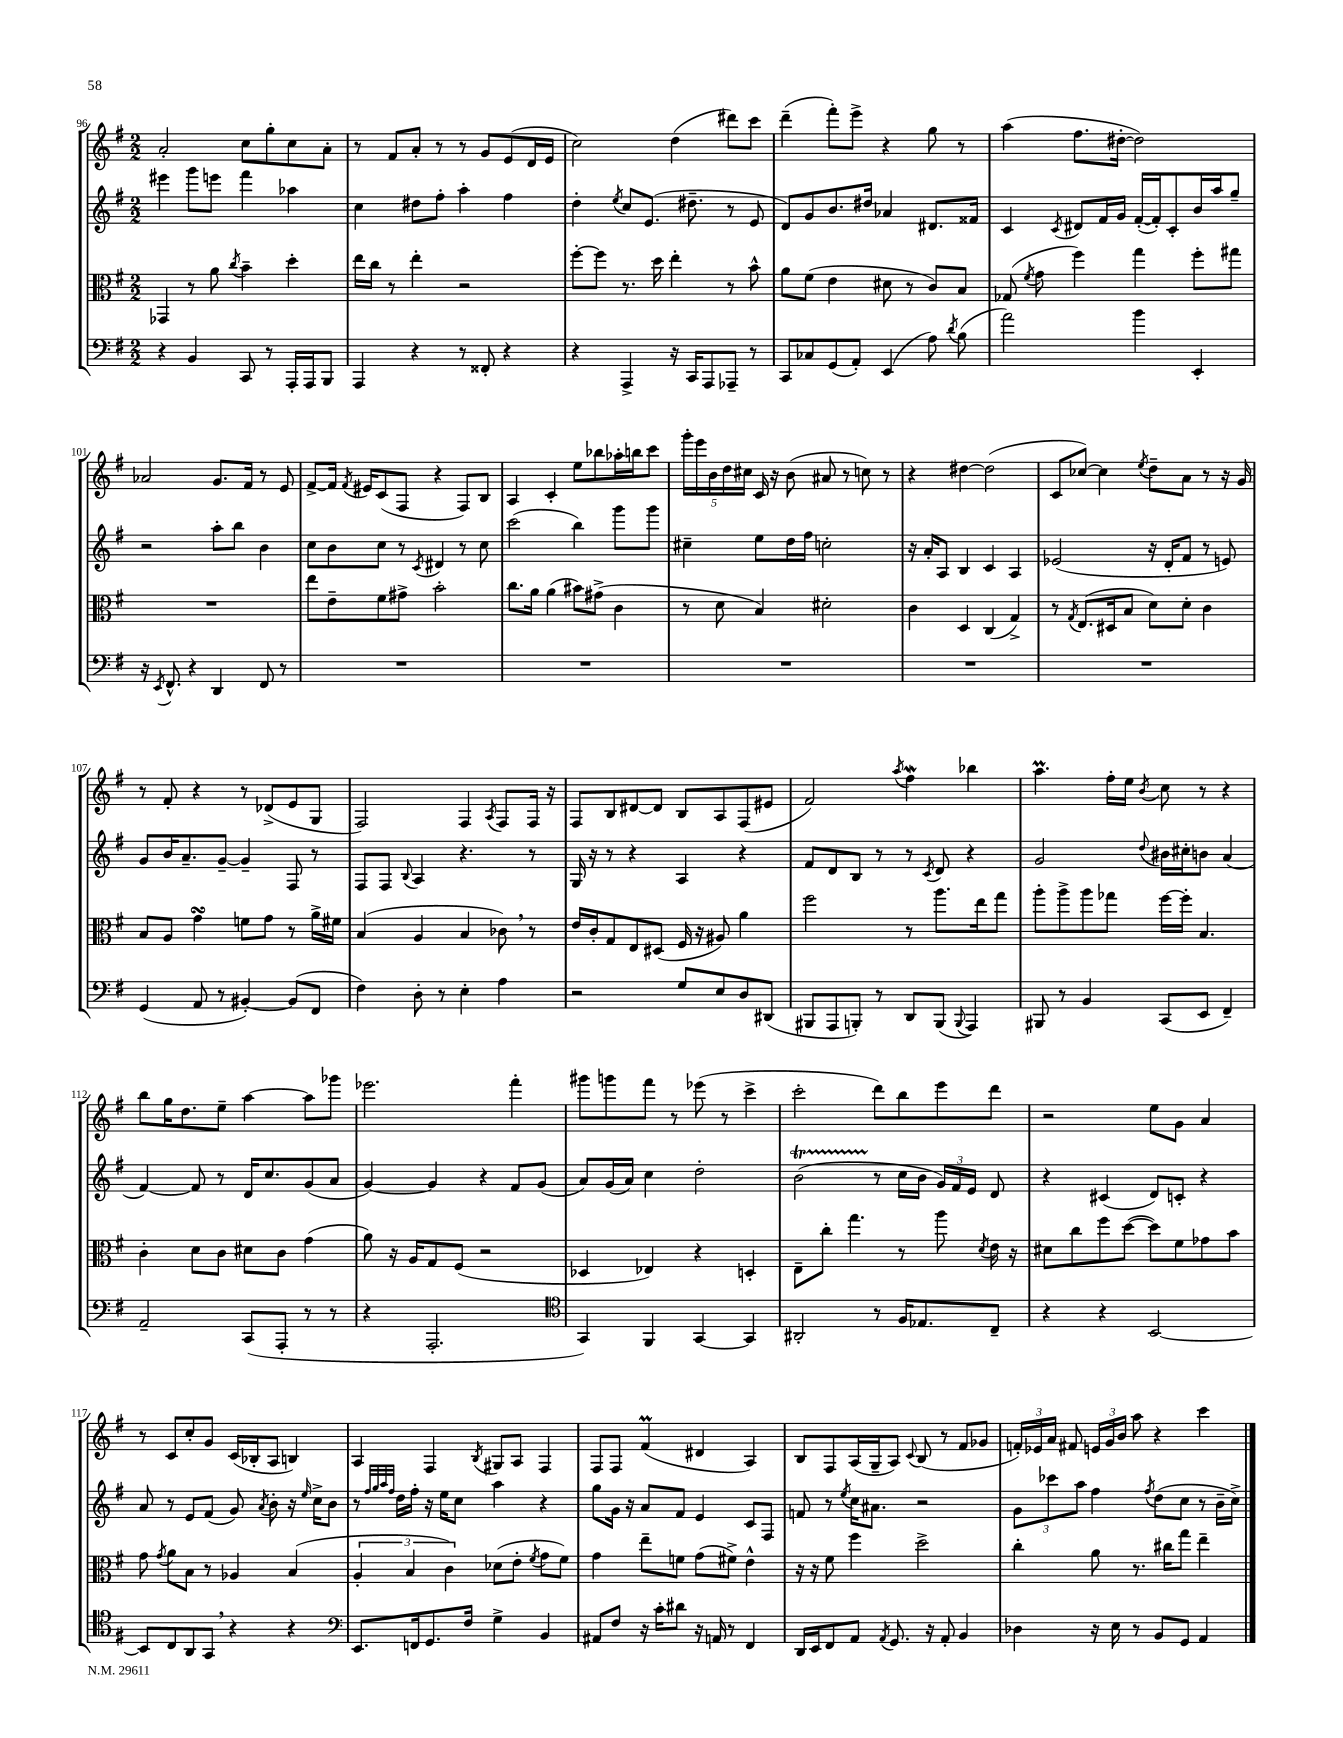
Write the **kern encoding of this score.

**kern	**kern	**kern	**kern
*part4	*part3	*part2	*part1
*staff4	*staff3	*staff2	*staff1
*clefF4	*clefC3	*clefG2	*clefG2
*k[f#]	*k[f#]	*k[f#]	*k[f#]
*M2/2	*M2/2	*M2/2	*M2/2
=96	=96	=96	=96
4r	4GG-X/	4eee#X\	2a'/
4BB/	8r	8ggg\L	.
.	8a\	8eeen\J	.
.	8qcc/	.	.
8CC/	4b~\	4fff#\	8cc\L
8r	.	.	8gg'\
16AAA'/LL	4dd'\	4aa-X\	8cc\
16AAA/J	.	.	.
8BBB/J	.	.	8a'\J
=97	=97	=97	=97
4AAA/	16ee\LL	4cc\	8r
.	16cc\JJ	.	.
.	8r	.	8f#/L
4r	4ee'\	8dd#X\L	8a'/J
.	.	8ff#'\J	8r
8r	2r	4aa'\	8r
8FF##X'/	.	.	8g/L
4r	.	4ff#\	(8e/
.	.	.	16d/L
.	.	.	16e/JJ
=98	=98	=98	=98
4r	[8ff#'\L	4dd'\	2cc\)
.	8ff#\J]	.	.
.	.	8qee/	.
4AAA^/	8.r	8cc/L	.
.	.	(8.e/J	.
.	16dd\	.	.
16r	4ee'\	.	(4dd\
16CC/KL	.	8.dd#X~\	.
8AAA/	.	.	.
8AAA-X~/J	8r	8r	8ddd#X\L)
8r	8b^^\	8e/	8ccc\J
=99	=99	=99	=99
8CC/L	8a\L	8d/L)	(4ddd~\
8C-X/	(8f#\J	8g/	.
(8GG/	4e\	8.b/	8fff#'\L)
8AA'/J)	.	.	8eee^\J
.	.	16dd#X/Jk	.
(4EE/	8d#X\	4a-X/	4r
.	8r	.	.
8A\)	8c/L)	8.d#X/L	8gg\
8qd/	.	.	.
(8B\	8B/J	.	8r
.	.	16f##X/Jk	.
=100	=100	=100	=100
2a\)	(8G-X/	4c/	(4aa\
.	8qf#/	.	.
.	8g\	.	.
.	.	8qc/	.
.	4ff#\)	8d#X/L	8.ff#\L
.	.	16f#/L	.
.	.	16g/JJ	[16dd#X'\Jk
4b\	4gg\	([16f#'/LL	2dd#\])
.	.	16f#'/J])	.
.	.	8c'/	.
4EE'/	8ff#'\L	16b/L	.
.	.	16aa/J	.
.	8gg#X\J	8gg~/J	.
!!LO:LB:g=z
=101	=101	=101	=101
16r	1r	2r	2a-X/
8qEE/	.	.	.
8.FF#^^/	.	.	.
4r	.	.	.
4DD/	.	8aa'\L	8.g/L
.	.	8bb\J	.
.	.	.	16f#/Jk
8FF#/	.	4b\	8r
8r	.	.	8e/
=102	=102	=102	=102
1r	8ee\L	8cc\L	[8f#^/L
.	8e~\	8b\	16f#/Jk]
.	.	.	8qf#/
.	.	.	16e#X/KL
.	8f#\	8cc\J	(8c/
.	8g#X^\J	8r	8F#/J
.	.	8qc/	.
.	2b'\	4d#X/	4r
.	.	8r	8F#/L)
.	.	8cc\	8B/J
=103	=103	=103	=103
1r	8.cc\L	(2ccc\	4A/
.	16a\Jk	.	.
.	(4a\	.	4c'/
.	8b#X\L)	4bb\)	8ee\L
.	(8g#X^\J	.	8bb-X\
.	4c\	8ggg\L	16aa-X'\L
.	.	.	16bbn\J
.	.	8ggg\J	8ccc\J
=104	=104	=104	=104
1r	8r	4cc#X~\	20ggg'\LL
.	.	.	20eee\
.	.	.	20b\
.	8d\	.	.
.	.	.	20dd\
.	.	.	20cc#X\JJ
.	4B/)	8ee\L	16c/
.	.	.	16r
.	.	16dd\L	(8b\
.	.	16ff#\JJ	.
.	2d#X'\	2ccn'\	8a#X/
.	.	.	8r
.	.	.	8ccn\)
.	.	.	8r
=105	=105	=105	=105
1r	4c\	16r	4r
.	.	16a'/KL	.
.	.	8A/J	.
.	4D/	4B/	[4dd#X\
.	(4C/	4c/	(2dd#\]
.	4G^/)	4A/	.
=106	=106	=106	=106
1r	8r	(2e-X/	8c/L
.	8qG/	.	.
.	(8.E/L	.	[8cc-X/J)
.	.	.	4cc-\]
.	16D#X/k	.	.
.	8B/J	.	.
.	.	.	8qee/
.	8d\L)	16r	8dd~\L
.	.	16d'/KL	.
.	8d'\J	8f#/J	8a\J
.	4c\	8r	8r
.	.	8en/)	16r
.	.	.	16g/
!!LO:LB:g=z
=107	=107	=107	=107
(4GG/	8B/L	8g/L	8r
.	8A/J	16b/K	8f#'/
.	.	8.a~/	.
8AA/	4gsSSs\	.	4r
8r	.	[8g~/J	.
[4BB#X'/)	8fn\L	4g~/]	8r
.	8g\J	.	(8d-X^/L
(8BB#/L]	8r	8F#/	8e/
8FF#/J	16a^\LL	8r	8G/J
.	16f#X\JJ	.	.
=108	=108	=108	=108
4F#\)	(4B/	8F#/L	2F#/)
.	.	8F#/J	.
.	.	8qqB/	.
8D'\	4A/	4A/	.
8r	.	.	.
4E'\	4B/	4.r	4F#/
.	.	.	8qA/
4A\	8c-X,\)	.	8F#/L
.	8r	8r	16F#/Jk
.	.	.	16r
=109	=109	=109	=109
2r	16e/LL	16G/	8F#/L
.	16c'/J	16r	.
.	8G/	8r	8B/
.	8E/	4r	[8d#X/
.	(8D#X/J	.	8d#/J]
8G/L	16F#/	4A/	8B/L
.	16r	.	.
8E/	8A#X/)	.	8A/
8D/	4a\	4r	(8F#/
(8DD#X/J	.	.	8e#X/J
=110	=110	=110	=110
8BBB#X/L	2ff#\	8f#/L	2f#/)
8AAA/	.	8d/	.
8BBBn'/J)	.	8B/J	.
8r	.	8r	.
.	.	.	8qaa/
8DD/L	8r	8r	4ff#W\
.	.	8qc/	.
(8BBB/J	8.aa\L	8d/	.
8qqBBB/	.	.	.
4AAA/)	.	4r	4bb-X\
.	16ee\k	.	.
.	8gg\J	.	.
=111	=111	=111	=111
8BBB#X/	8aa'\L	2g/	4.aaM\
8r	8aa^\	.	.
4BB/	8aa\	.	.
.	8gg-X\J	.	16ff#'\LL
.	.	.	16ee\JJ
.	.	8qqdd/	8qb/
(8CC/L	[16ff#\LL	16b#X\LL	8cc\
.	16ff#'\JJ]	16cc#X'\J	.
8EE/J	4.B/	8bn\J	8r
4FF#~/)	.	(4a/	4r
!!LO:LB:g=z
=112	=112	=112	=112
2AA~/	4c'\	[4f#/)	8bb\L
.	.	.	16gg\K
.	.	.	8.dd\
.	8d\L	8f#/]	.
.	8c\J	8r	8ee~\J
(8CC/L	8d#X\L	16d/KL	[4aa\
.	.	8.cc/	.
8AAA'/J	8c\J	.	.
8r	(4g\	(8g/	8aa\L]
8r	.	8a/J	8ggg-X\J
=113	=113	=113	=113
4r	8a\)	[4g/)	2.eee-X\
.	16r	.	.
.	16A/KL	.	.
2.AAA'/	8G/	4g/]	.
.	(8F#/J	.	.
.	2r	4r	.
.	.	8f#/L	4fff#'\
.	.	(8g/J	.
=114	=114	=114	=114
*clefC4	*	*	*
4GG/)	4D-X/	8a/L)	8ggg#X\L
.	.	(16g/L	8gggn\
.	.	16a/JJ)	.
4FF#/	4E-X/)	4cc\	8fff#\J
.	.	.	8r
[4GG/	4r	2dd'\	(8eee-X\
.	.	.	8r
4GG/]	4Dn'/	.	4ccc^\
=115	=115	=115	=115
2AA#X'/	8E~\L	(2bt\	2ccc'\
.	8cc'\J	.	.
.	4.gg\	.	.
8r	.	8r	8ddd\L)
16F#/KL	8r	16cc\LL	8bb\
8.E-X/	.	16b\JJ	.
.	8aa\	24g/LL)	8eee\
.	.	24f#/	.
.	.	24e/JJ	.
.	8qd/	.	.
8C~/J	16e\	8d/	8ddd\J
.	16r	.	.
=116	=116	=116	=116
4r	8d#X\L	4r	2r
.	8cc\	.	.
4r	8ff#\	(4c#X/	.
.	([8dd\J	.	.
[2BB/	8dd\L])	8d/L)	8ee\L
.	8f#\	8cn'/J	8g\J
.	8g-X\	4r	4a/
.	8b\J	.	.
!!LO:LB:g=z
=117	=117	=117	=117
8BB/L]	8g\	8a/	8r
.	8qg/	.	.
8C/	8a\L	8r	8c/L
8AA/	8B\J	8e/L	8cc'/
8GG,/J	8r	(8f#/J	8g/J
4r	4A-X/	8g/)	(16c/LL
.	.	.	16B-X'/J
.	.	8qa/	.
.	.	8b'\	8A/J
4r	(4B/	16r	4Bn/)
.	.	16qqee/	.
.	.	16cc^\KL	.
.	.	8b\J	.
=118	=118	=118	=118
*clefF4	*	*	*
8.EE/L	6A'/	8r	4A/
.	.	32qqff#/LLL	.
.	.	32qqgg/	.
.	.	32qqaa/	.
.	.	32qqff#/JJJ	.
.	.	16dd\LL	.
.	6B/	.	.
16FFn/k	.	16ff#'\JJ	.
8.GG/	.	16r	4F#/
.	.	16ee\KL	.
.	6c\)	.	.
.	.	8cc\J	.
16F#/Jk	.	.	.
.	.	.	8qB/
4G^\	(8d-X\L	4aa\	8G#X/L
.	8e'\J	.	8A/J
.	8qf#/	.	.
4BB/	8g\L	4r	4F#/
.	8f#\J)	.	.
=119	=119	=119	=119
8AA#X/L	4g\	8gg\L	8F#/L
8F#/J	.	16g\Jk	8F#/J
.	.	16r	.
16r	8ee~\L	8a/L	(4f#m/
16c'\KL	.	.	.
8d#X\J	8fn\J	8f#/J	.
16r	(8g\L	4e/	4d#X/
16AAn/	.	.	.
8r	8f#X^\J)	.	.
4FF#/	4e^^\	8c/L	4A/)
.	.	8F#/J	.
=120	=120	=120	=120
16DD/LL	16r	8fn/	8B/L
16EE/J	16r	.	.
8FF#/	8f#\	8r	8F#/
.	.	8qee/	.
8AA/J	4ff#\	16cc\KL	(16A/L
.	.	8.a#X\J	16G~/J
8qAA/	.	.	.
8.GG/	.	.	8A/J)
.	.	.	8qqc/
.	2dd^\	2r	(8B/
16r	.	.	.
8AA'/	.	.	8r
4BB/	.	.	8f#/L
.	.	.	8g-X/J
=121	=121	=121	=121
4D-X\	4cc'\	12g\L	24fn'/LL)
.	.	.	24e-X/
.	.	12ccc-X\	24a/JJ
.	.	.	8f#X/
.	.	12aa\J	.
16r	8a\	4ff#\	24en/LL
.	.	.	24g/
16E\	.	.	.
.	.	.	24b/JJ
8r	8.r	.	8aa\
.	.	8qff#/	.
8BB/L	.	(8dd\L	4r
.	16cc#X\KL	.	.
8GG/J	8gg\J	8cc\J	.
4AA/	4ee~\	8r	4ccc\
.	.	16b~\LL	.
.	.	16cc^\JJ)	.
==	==	==	==
*-	*-	*-	*-
